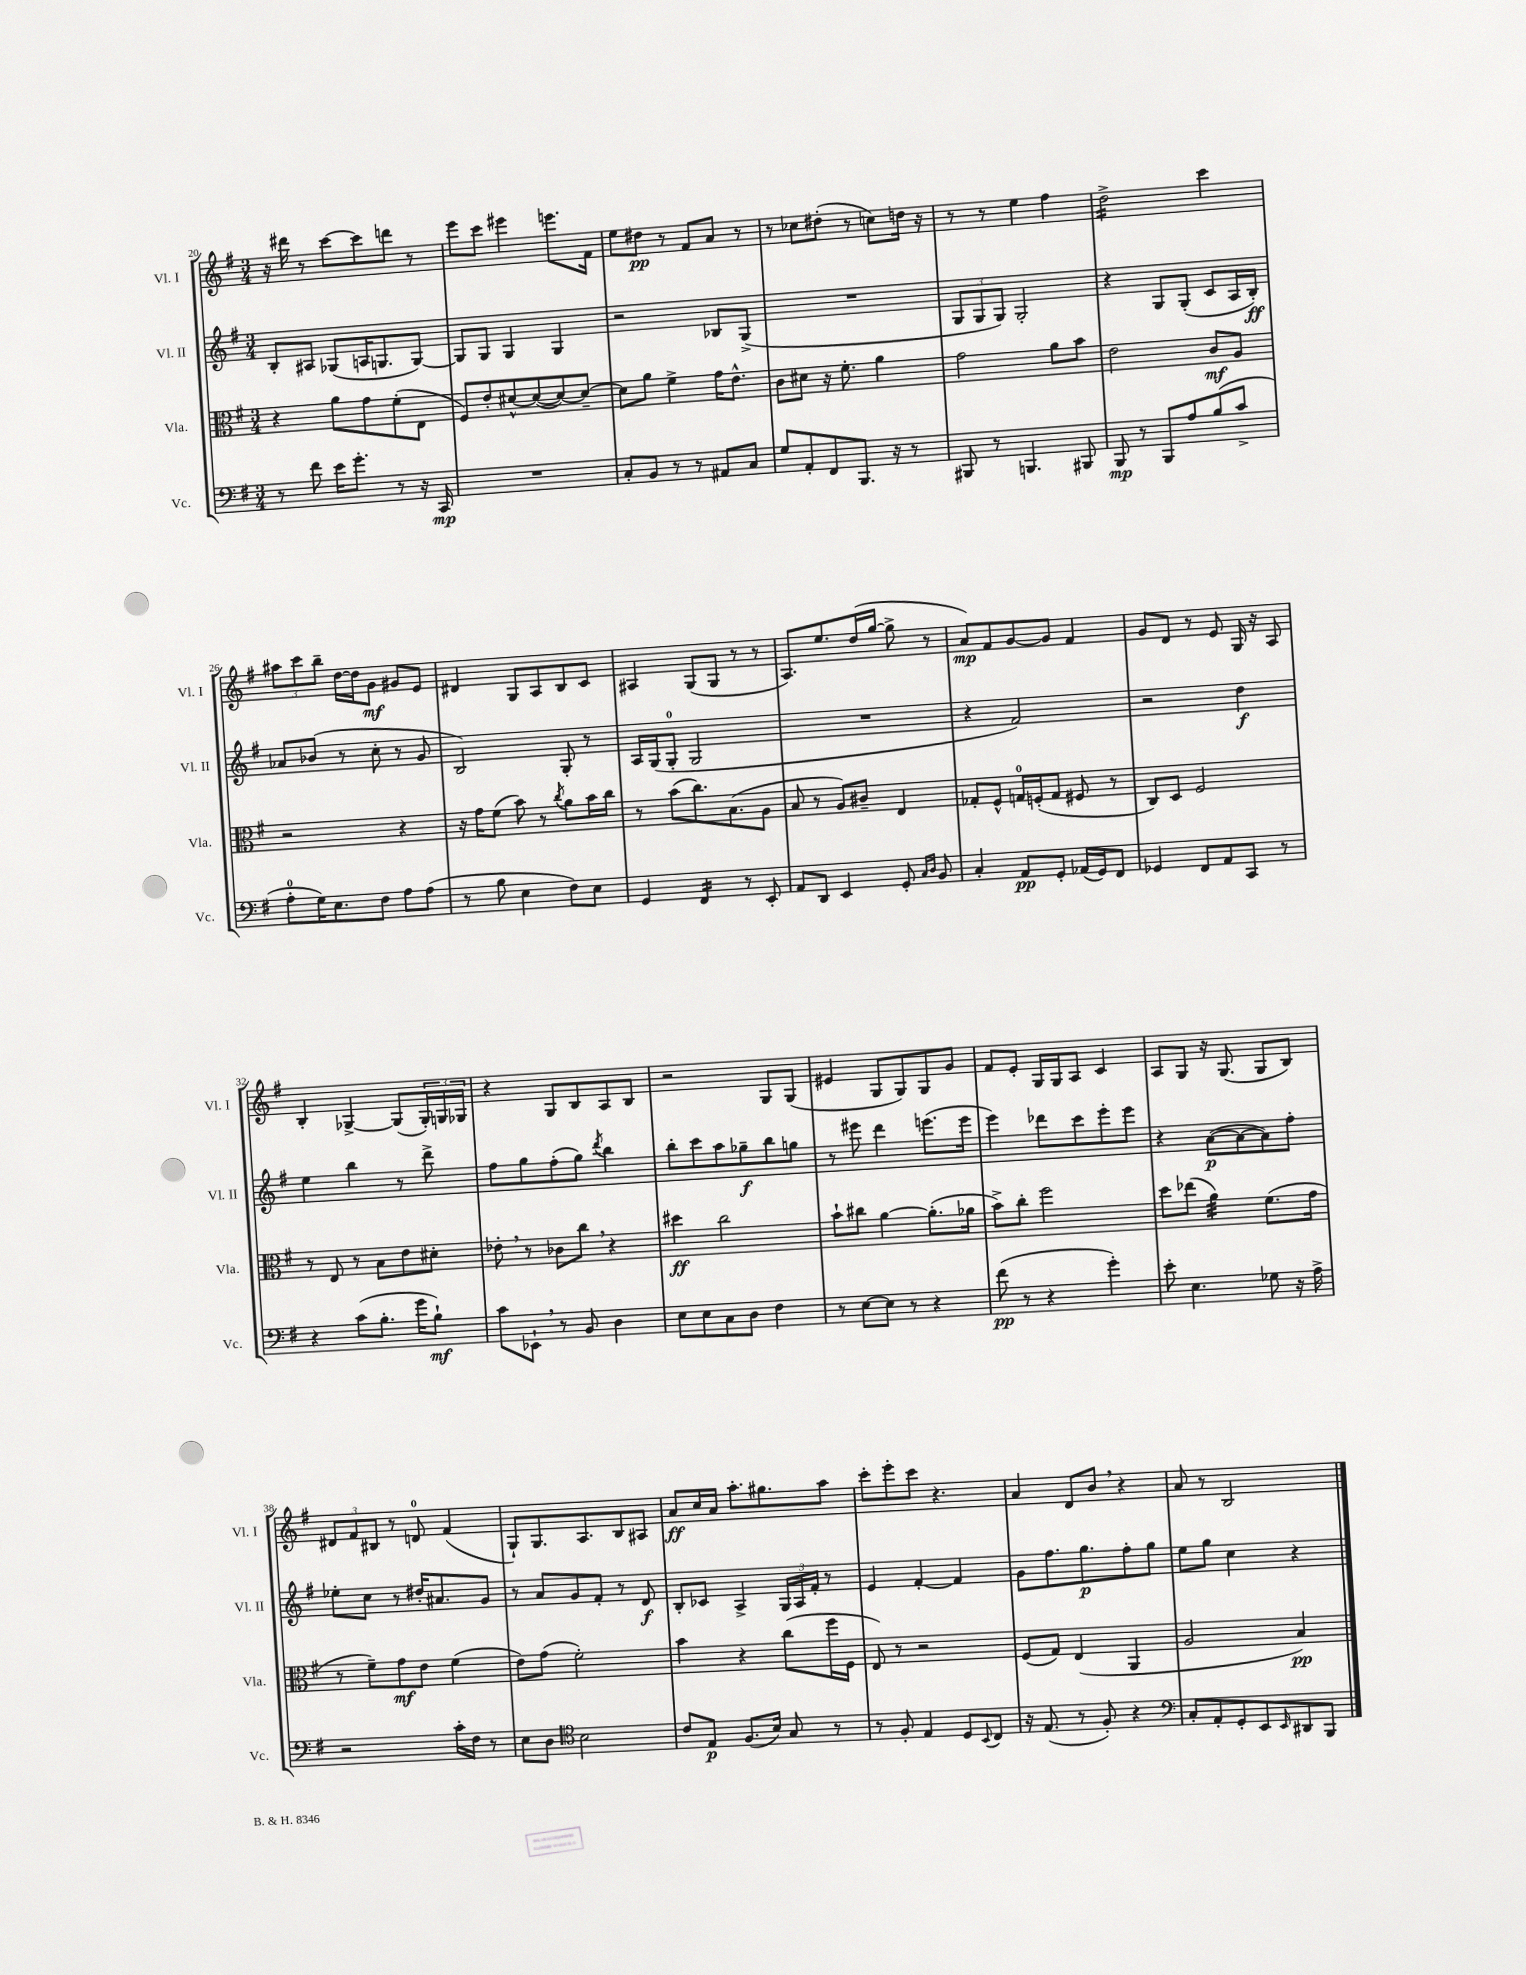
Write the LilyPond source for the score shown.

<<
\new StaffGroup <<
\new Staff = "s0" \with { instrumentName = "Vl. I" shortInstrumentName = "Vl. I" } {
    \clef treble \key g \major \numericTimeSignature \time 3/4
    r16 dis'''16 r8 c'''8~ c'''8 d'''8 r8 |
    e'''8 c'''8 eis'''4 e'''8. fis'16 |
    e''8 dis''8\pp r8 fis'8 a'8 r8 |
    r8 ces''8 dis''8-.( r8 c''8) d''16 r16 |
    r8 r8 e''4 fis''4 |
    d''2:16-> c'''4 |
    \tuplet 3/2 { ais''8 c'''8 b''8-- } d''16~ d''16 g'8\mf gis'8 e'8 |
    dis'4 g8 a8 b8 c'8 |
    ais4 g8( g8 r8 r8 |
    a8.) e''8. d''16( g''16~ g''8-> r8 |
    a'8\mp) fis'8 g'8~ g'8 fis'4 |
    g'8 d'8 r8 e'8 g16 r16 a8 |
    b4-. ges4~-> ges8( \tuplet 3/2 { ges16-.) g16 ges16 } |
    r4 g8 b8 a8 b8 |
    r2 g8 g8( |
    eis'4 g8 g8) g8 g'8 |
    fis'8 e'8-. g16 g16 a8 c'4 |
    a8 g8 r16 g8.( g8 b8) |
    \tuplet 3/2 { dis'8 fis'8 bis8 } r8 d'8-0 fis'4( |
    g8-!) g8. a8. b8 ais8 |
    a'8\ff c''16 a'16 a''8.-. gis''8. a''8 |
    c'''8-. e'''8-. c'''8 r4. |
    a'4 d'8 b'8 \breathe r4 |
    a'8 r8 b2 \bar "|." |
}
\new Staff = "s1" \with { instrumentName = "Vl. II" shortInstrumentName = "Vl. II" } {
    \clef treble \key g \major \numericTimeSignature \time 3/4
    b8-. ais8 ges8( a16 g8. g8~) |
    g8 g8 g4 g4 |
    r2 bes8 g8->( |
    R2. |
    \tuplet 3/2 { g8 g8 g8) } g2-. |
    r4 g8 g8-.( c'8 a16 b16-.\ff) |
    aes'8 bes'8( r8 c''8-. r8 g'8 |
    b2) g8-. r8 |
    a16 g16( g8-0-. g2 |
    R2. |
    r4 fis'2) |
    r2 d''4\f |
    e''4 b''4 r8 d'''8-> |
    fis''8 g''8 fis''8-.( g''8) \acciaccatura { d'''8 } b''4 |
    b''8-. c'''8 a''8 ges''8--\f b''8 g''8 |
    r8 eis'''8 d'''4 e'''8.( e'''16 |
    e'''4) des'''8 c'''8 e'''8-. e'''8 |
    r4 a'8~\p( a'8~ a'8) fis''8-. |
    ees''8-. c''8 r8 dis''16-. ais'8. g'8 |
    r8 a'8 g'8 fis'8-. r8 d'8\f |
    b8-. ces'8 a4-> \tuplet 3/2 { g16 a16 fis'16-. } r8 |
    e'4 fis'4~-. fis'4 |
    g'8 fis''8. g''8.\p fis''8-. g''8 |
    e''8 g''8 c''4 r4 \bar "|." |
}
\new Staff = "s2" \with { instrumentName = "Vla." shortInstrumentName = "Vla." } {
    \clef alto \key g \major \numericTimeSignature \time 3/4
    r4 a'8 g'8 fis'8-.( e8 |
    fis8) e'8-. dis'8~-^ dis'8~( dis'8~) dis'8~-- |
    dis'8 a'8 fis'4-> g'16 e'8.-^ |
    c'8 dis'8 r16 fis'8.-. a'4 |
    g'2 a'8 b'8 |
    e'2 c'8\mf a8 |
    r2 r4 |
    r16 g'16 fis'8( b'8) r8 \acciaccatura { c''8 } a'8 b'16 c''16 |
    r8 b'8( c''8.) b8.( a8 |
    b8 r8 a8) cis'8-- e4 |
    ges8-. fis8-^ g16-0 f16-.( g8 fis8 r8 |
    c8) d8 fis2 |
    r8 e8 r8 b8 e'8 dis'8-. |
    ees'8-. \breathe r8 ces'8 c''8 \breathe r4 |
    dis''4\ff c''2 |
    b'8-! cis''8 a'4~ a'8.-.( aes'16 |
    b'8->) c''8-. fis''2 |
    d''8 ees''8( a'4:32) fis'8.( g'16 |
    r8 fis'8--) g'8\mf e'8 fis'4( |
    e'8) g'8( fis'2-.) |
    b'4 r4 c''8( fis''16 fis16 |
    e8) r8 r2 |
    fis8( g8) e4( a,4 |
    a2 b4\pp) \bar "|." |
}
\new Staff = "s3" \with { instrumentName = "Vc." shortInstrumentName = "Vc." } {
    \clef bass \key g \major \numericTimeSignature \time 3/4
    r8 fis'8 e'16 g'8.-. r8 r16 c,16\mp |
    R2. |
    c8-. b,8 r8 r8 ais,8 c8 |
    g8 a,8-. fis,8 b,,8. r16 r8 |
    bis,,8 r8 b,,4. bis,,8 |
    b,,8\mp r8 b,,8 a8 b8( c'8-> |
    a8-0-. g16) e8. fis8 a8 a8( |
    r8 b8 e4 fis8) e8 |
    g,4 fis,4:16 r8 e,8-. |
    a,8 d,8 e,4 g,8-. \grace { c16 d16 } b,8 |
    c4-. a,8\pp g,8-. aes,16( g,16) fis,8 |
    ges,4 fis,8 a,8 c,8 r8 |
    r4 c'8( b8.-. g'16 b8-!\mf) |
    c'8 ees,8-! \breathe r8 b,8 d4 |
    e8 e8 c8 d8 fis4 |
    r8 e8~ e8 r8 r4 |
    fis'8\pp( r8 r4 g'4-.) |
    e'8-. e4. ges8 r16 a16-> |
    r2 c'16-. fis16 r8 |
    e8 d8 \clef tenor b2 |
    c'8 e8\p fis8.( b16) g8 r8 |
    r8 fis8-. e4 d8 \appoggiatura { b,8 } c8 |
    r16 e8.( r8 fis8-.) r4 |
    \clef bass c8-. a,8-. g,8-. e,8 \grace { e,16 } dis,8 b,,8 \bar "|." |
}
>>
>>
\layout { \context { \Score currentBarNumber = #20 } }
